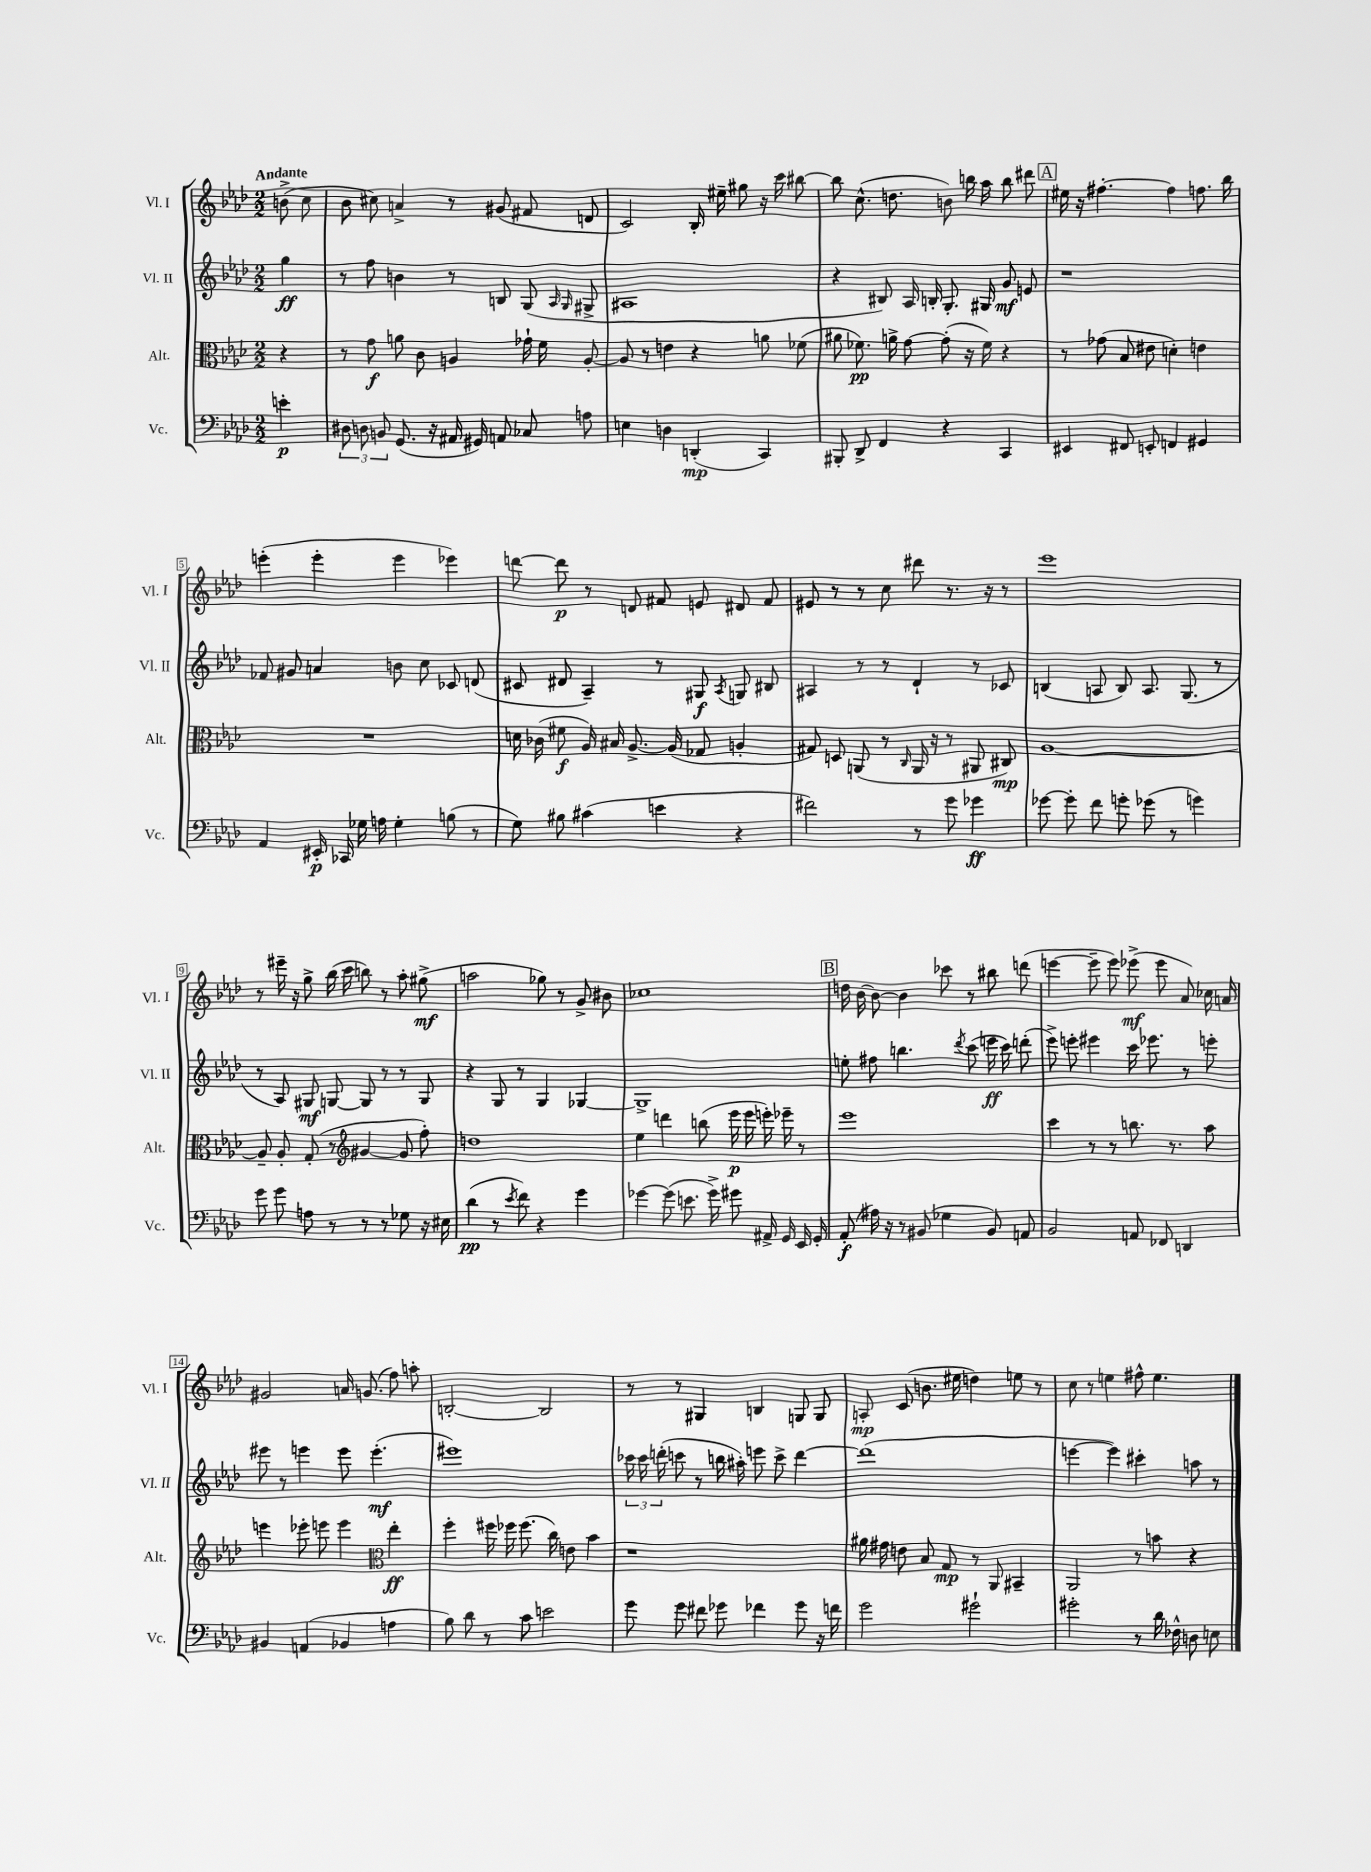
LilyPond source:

<<
\new StaffGroup <<
\new Staff = "s0" \with { instrumentName = "Vl. I" shortInstrumentName = "Vl. I" } {
    \clef treble \key aes \major \numericTimeSignature \time 2/2 \partial 4 \tempo "Andante"
    \autoBeamOff b'8->( c''8 |
    bes'8 cis''8) a'4-> r8 gis'8( fis'8 d'8 |
    c'2) bes16-. eis''16-- gis''8 r16 c'''16 bis''8~ |
    bis''8 c''8.-^( d''8. b'8) b''16 aes''16 b''8 dis'''8 |
    \mark \markup { \box "A" } eis''16 r16 fis''4.~-. fis''4 f''8. bes''16 |
    e'''4-.( e'''4-. e'''4 ees'''4) |
    d'''8~ d'''8\p r8 d'8 fis'8 e'8 dis'8 fis'8 |
    eis'8 r8 r8 c''8 dis'''8 r8. r16 r8 |
    ees'''1 |
    r8 eis'''16-- r16 g''8-> bes''16( c'''16 b''8) r8 aes''8-. gis''8->\mf( |
    a''2 ges''8) r8 g'8-> bis'8 |
    ces''1 |
    \mark \markup { \box "B" } d''16 bes'16~ bes'8~ bes'4 ces'''8 r8 bis''8 d'''8( |
    e'''4~ e'''8-- e'''8) ees'''8->\mf( ees'''8 aes'8) ces''16 a'16 |
    gis'2 a'16 g'8.( f''8) a''8-. |
    b2~-. b2 |
    r8 r8 gis4 b4 g8 g8 |
    a8-.\mp c'8( b'8. eis''16 d''4) e''8 r8 |
    c''8 r8 e''4 fis''8-^ e''4. \bar "|." |
}
\new Staff = "s1" \with { instrumentName = "Vl. II" shortInstrumentName = "Vl. II" } {
    \clef treble \key aes \major \numericTimeSignature \time 2/2 \partial 4
    \autoBeamOff g''4\ff |
    r8 f''8 b'4 r8 b8 g8( \grace { aes16 g16 } gis8-> |
    ais1 |
    r4 bis8) aes16 b16-. g8.-. gis16 g'8\mf e'8 |
    \mark \markup { \box "A" } r1 |
    fes'8 gis'8 a'4 b'8 c''8 ces'8 d'8( |
    cis'8 dis'8 aes4--) r8 gis8\f \acciaccatura { aes8 } g8 bis8 |
    ais4 r8 r8 des'4-! r8 ces'8 |
    b4( a8 b8) a8. g8.( r8 |
    r8 aes8) gis8\mf g8~ g8 r8 r8 g8 |
    r4 g8 r8 g4 ges4~ |
    ges1-> |
    \mark \markup { \box "B" } e''8-. fis''8 b''4. \acciaccatura { des'''8 } c'''8( e'''16\ff c'''16) d'''8-.( |
    ees'''8->) e'''8-. eis'''4 c'''16 ees'''8. r8 e'''8-. |
    eis'''8 r8 e'''4 e'''8 e'''4.-.\mf( |
    eis'''1) |
    \tuplet 3/2 { ces'''16 ces'''16 d'''16-.( } c'''8 r8 b''16 ais''16-.) e'''8 c'''8-> d'''4~ |
    d'''1( |
    e'''4~ e'''4) cis'''4-. a''8 r8 \bar "|." |
}
\new Staff = "s2" \with { instrumentName = "Alt." shortInstrumentName = "Alt." } {
    \clef alto \key aes \major \numericTimeSignature \time 2/2 \partial 4
    \autoBeamOff r4 |
    r8 g'8\f a'8 c'8 a4 ges'16-! f'16 a8~-. |
    a8 r8 e'4 r4 a'8 fes'8( |
    ais'8 fes'8.\pp) a'16-> g'8~ g'8-.( r16 fes'16) r4 |
    \mark \markup { \box "A" } r8 ges'8( bes8 eis'8 d'4-.) e'4 |
    R1 |
    d'16 ces'16( fis'8\f aes16) bis16 aes8.~-> aes16( ges8 a4-. |
    gis8) d8 a,8( r8 \grace { c16 } a,16 r16 r8 ais,8 cis8\mp) |
    aes1~ |
    aes8-- aes8-. g8-.( r8 \clef treble gis'4~ gis'8 f''8-.) |
    d''1 |
    ees''4 d'''4 b''8( ees'''16\p ees'''16 e'''16-.) ees'''16-- r8 |
    \mark \markup { \box "B" } ees'''1 |
    c'''4 r8 r8 b''8. r8. aes''8 |
    e'''4 ees'''8-. e'''8 e'''4 \clef alto ees''4-.\ff |
    f''4-. fis''16 fes''16 fes''8.( c''16) e'8 bes'4 |
    r1 |
    ais'16 gis'16 e'8 bes8 g8\mp r8 aes,8 bis,4-- |
    aes,2 r8 b'8 r4 \bar "|." |
}
\new Staff = "s3" \with { instrumentName = "Vc." shortInstrumentName = "Vc." } {
    \clef bass \key aes \major \numericTimeSignature \time 2/2 \partial 4
    \autoBeamOff e'4-.\p |
    \tuplet 3/2 { dis8 d8 b,8 } g,8.( r16 ais,16 gis,16) a,8 ces8 a8 |
    e4 d4 d,4-.\mp( c,4) |
    bis,,8-. des,8-> f,4 r4 c,4 |
    \mark \markup { \box "A" } eis,4 fis,8 e,8-. f,4 gis,4 |
    aes,4 eis,16-.\p ces,16 ges16 a16 ges4-. b8( r8 |
    g8) bis8 cis'4( e'4 r4 |
    fis'2) r8 g'8 ges'4\ff |
    ges'8~ ges'8-. f'8 g'8-. ges'8( r8 g'4) |
    g'8 g'8 a8 r8 r8 r8 ges8 r16 eis16 |
    des'4\pp( r8 \acciaccatura { ees'8 } f'8) r4 g'4 |
    ges'4~ ges'8( e'8. ges'16->) gis'8 ais,16-> g,16 ees,16 g,16-. |
    \mark \markup { \box "B" } aes,8-.\f( ais16) r16 r8 bis,8( ges4 bis,8) a,8 |
    bes,2 a,8 fes,8 d,4 |
    bis,4 a,4( bes,4 a4 |
    bes8) des'8 r8 c'8 e'2 |
    g'8 g'8 fis'8 ges'8 fes'4 ges'8 r16 f'16 |
    g'2 gis'2-! |
    gis'2-. r8 des'16 fes16-^ d8 e8 \bar "|." |
}
>>
>>
\layout { \context { \Score \override BarNumber.stencil = #(make-stencil-boxer 0.1 0.3 ly:text-interface::print) } }
